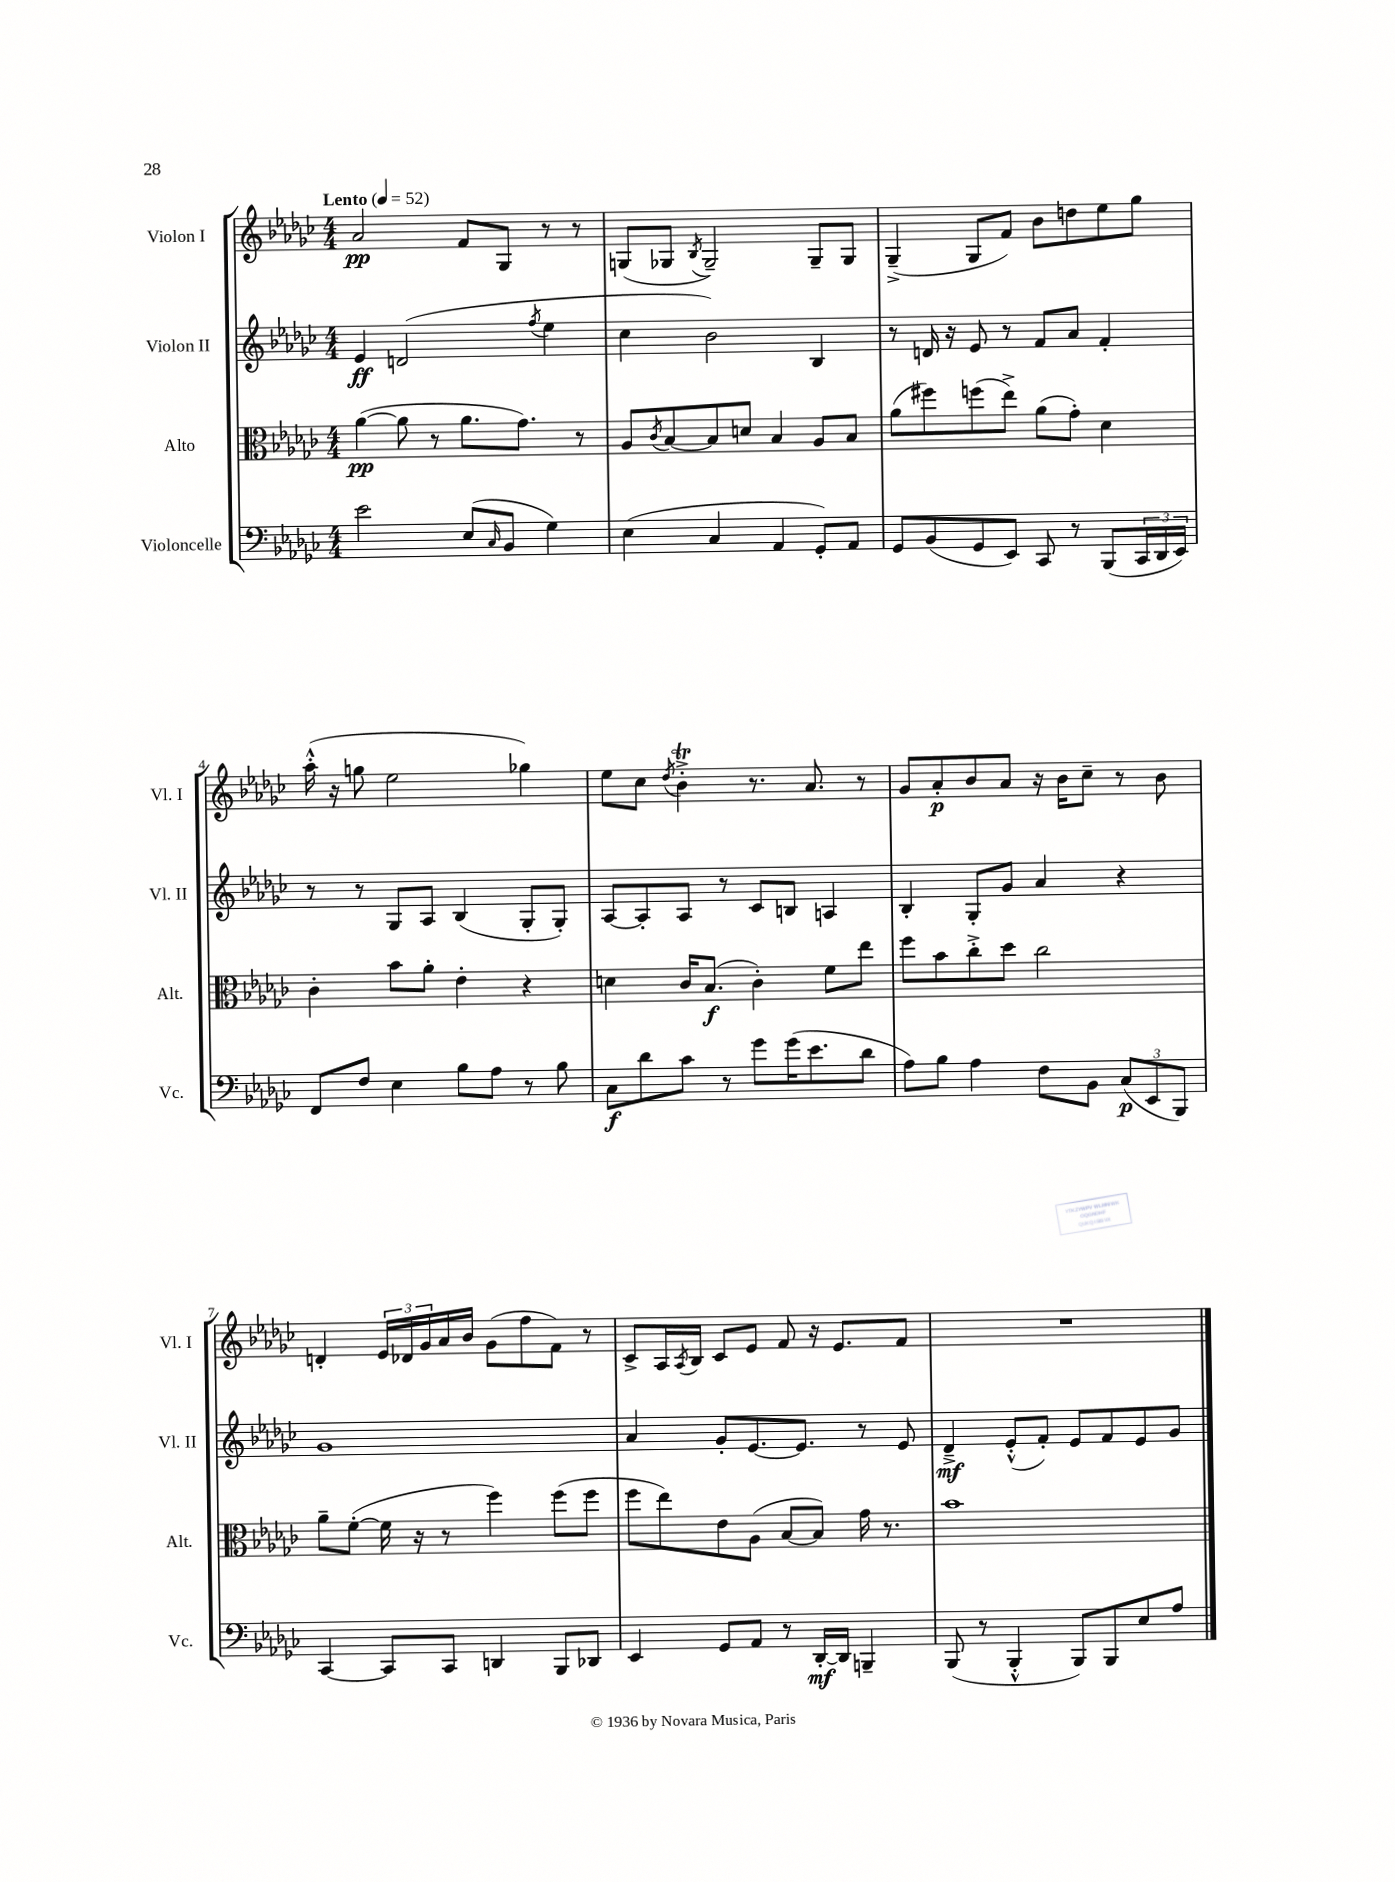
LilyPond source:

<<
\new StaffGroup <<
\new Staff = "s0" \with { instrumentName = "Violon I" shortInstrumentName = "Vl. I" } {
    \clef treble \key ges \major \numericTimeSignature \time 4/4 \tempo "Lento" 4 = 52
    aes'2\pp f'8 ges8 r8 r8 |
    g8( ges8 \acciaccatura { bes8 } ges2--) ges8-- ges8 |
    ges4--->( ges8 f'8) bes'8 d''8 ees''8 ges''8 |
    aes''16-.-^( r16 g''8 ees''2 ges''4) |
    ees''8 ces''8 \acciaccatura { des''8 } bes'4-.->\trill r8. aes'8. r8 |
    ges'8 aes'8-.\p bes'8 aes'8 r16 bes'16 ces''8-- r8 bes'8 |
    d'4-. \tuplet 3/2 { ees'16 des'16 ges'16 } aes'16 bes'16 ges'8( f''8 f'8) r8 |
    ces'8-> aes16 \acciaccatura { aes8 } bes16 ces'8 ees'8 f'8 r16 ees'8. f'8 |
    R1 \bar "|." |
}
\new Staff = "s1" \with { instrumentName = "Violon II" shortInstrumentName = "Vl. II" } {
    \clef treble \key ges \major \numericTimeSignature \time 4/4
    ees'4\ff d'2( \acciaccatura { f''8 } ees''4 |
    ces''4 bes'2) bes4 |
    r8 d'16 r16 ees'8 r8 f'8 aes'8 f'4-. |
    r8 r8 ges8 aes8 bes4( ges8-. ges8-.) |
    aes8~ aes8-. aes8 r8 ces'8 b8 a4 |
    bes4-. ges8-. ges'8 aes'4 r4 |
    ges'1 |
    aes'4 ges'8-. ees'8.~ ees'8. r8 ees'8 |
    des'4--->\mf ees'8-.-^( f'8-.) ees'8 f'8 ees'8 ges'8 \bar "|." |
}
\new Staff = "s2" \with { instrumentName = "Alto" shortInstrumentName = "Alt." } {
    \clef alto \key ges \major \numericTimeSignature \time 4/4
    aes'4~\pp( aes'8 r8 aes'8. ges'8.) r8 |
    aes8 \acciaccatura { ces'8 } bes8~ bes8 d'8 bes4 aes8 bes8 |
    aes'8( fis''8) f''8( ees''8->) aes'8( ges'8-.) des'4 |
    ces'4-. bes'8 aes'8-. ees'4-. r4 |
    d'4 ces'16 bes8.\f( ces'4-.) f'8 ees''8 |
    f''8 bes'8 ces''8-.-> des''8 ces''2 |
    aes'8-- f'8~-.( f'16 r16 r8 f''4) f''8( f''8 |
    f''8 ees''8) ees'8 aes8( bes8~ bes8) ges'16 r8. |
    bes'1 \bar "|." |
}
\new Staff = "s3" \with { instrumentName = "Violoncelle" shortInstrumentName = "Vc." } {
    \clef bass \key ges \major \numericTimeSignature \time 4/4
    ees'2 ees8( \grace { ces16 } bes,8 ges4) |
    ees4( ces4 aes,4 ges,8-.) aes,8 |
    ges,8 bes,8( ges,8 ees,8) ces,8 r8 bes,,8( \tuplet 3/2 { ces,16 des,16 ees,16) } |
    f,8 f8 ees4 bes8 aes8 r8 bes8 |
    ces8\f des'8 ces'8 r8 ges'8 ges'16( ees'8. des'8 |
    aes8) bes8 aes4 f8 bes,8 \tuplet 3/2 { ces8\p( ees,8 bes,,8) } |
    ces,4~ ces,8 ces,8 d,4 bes,,8 des,8 |
    ees,4 ges,8 aes,8 r8 des,16~-.\mf des,16 b,,4-- |
    bes,,8( r8 bes,,4-.-^ bes,,8) bes,,8 ees8 aes8 \bar "|." |
}
>>
>>
